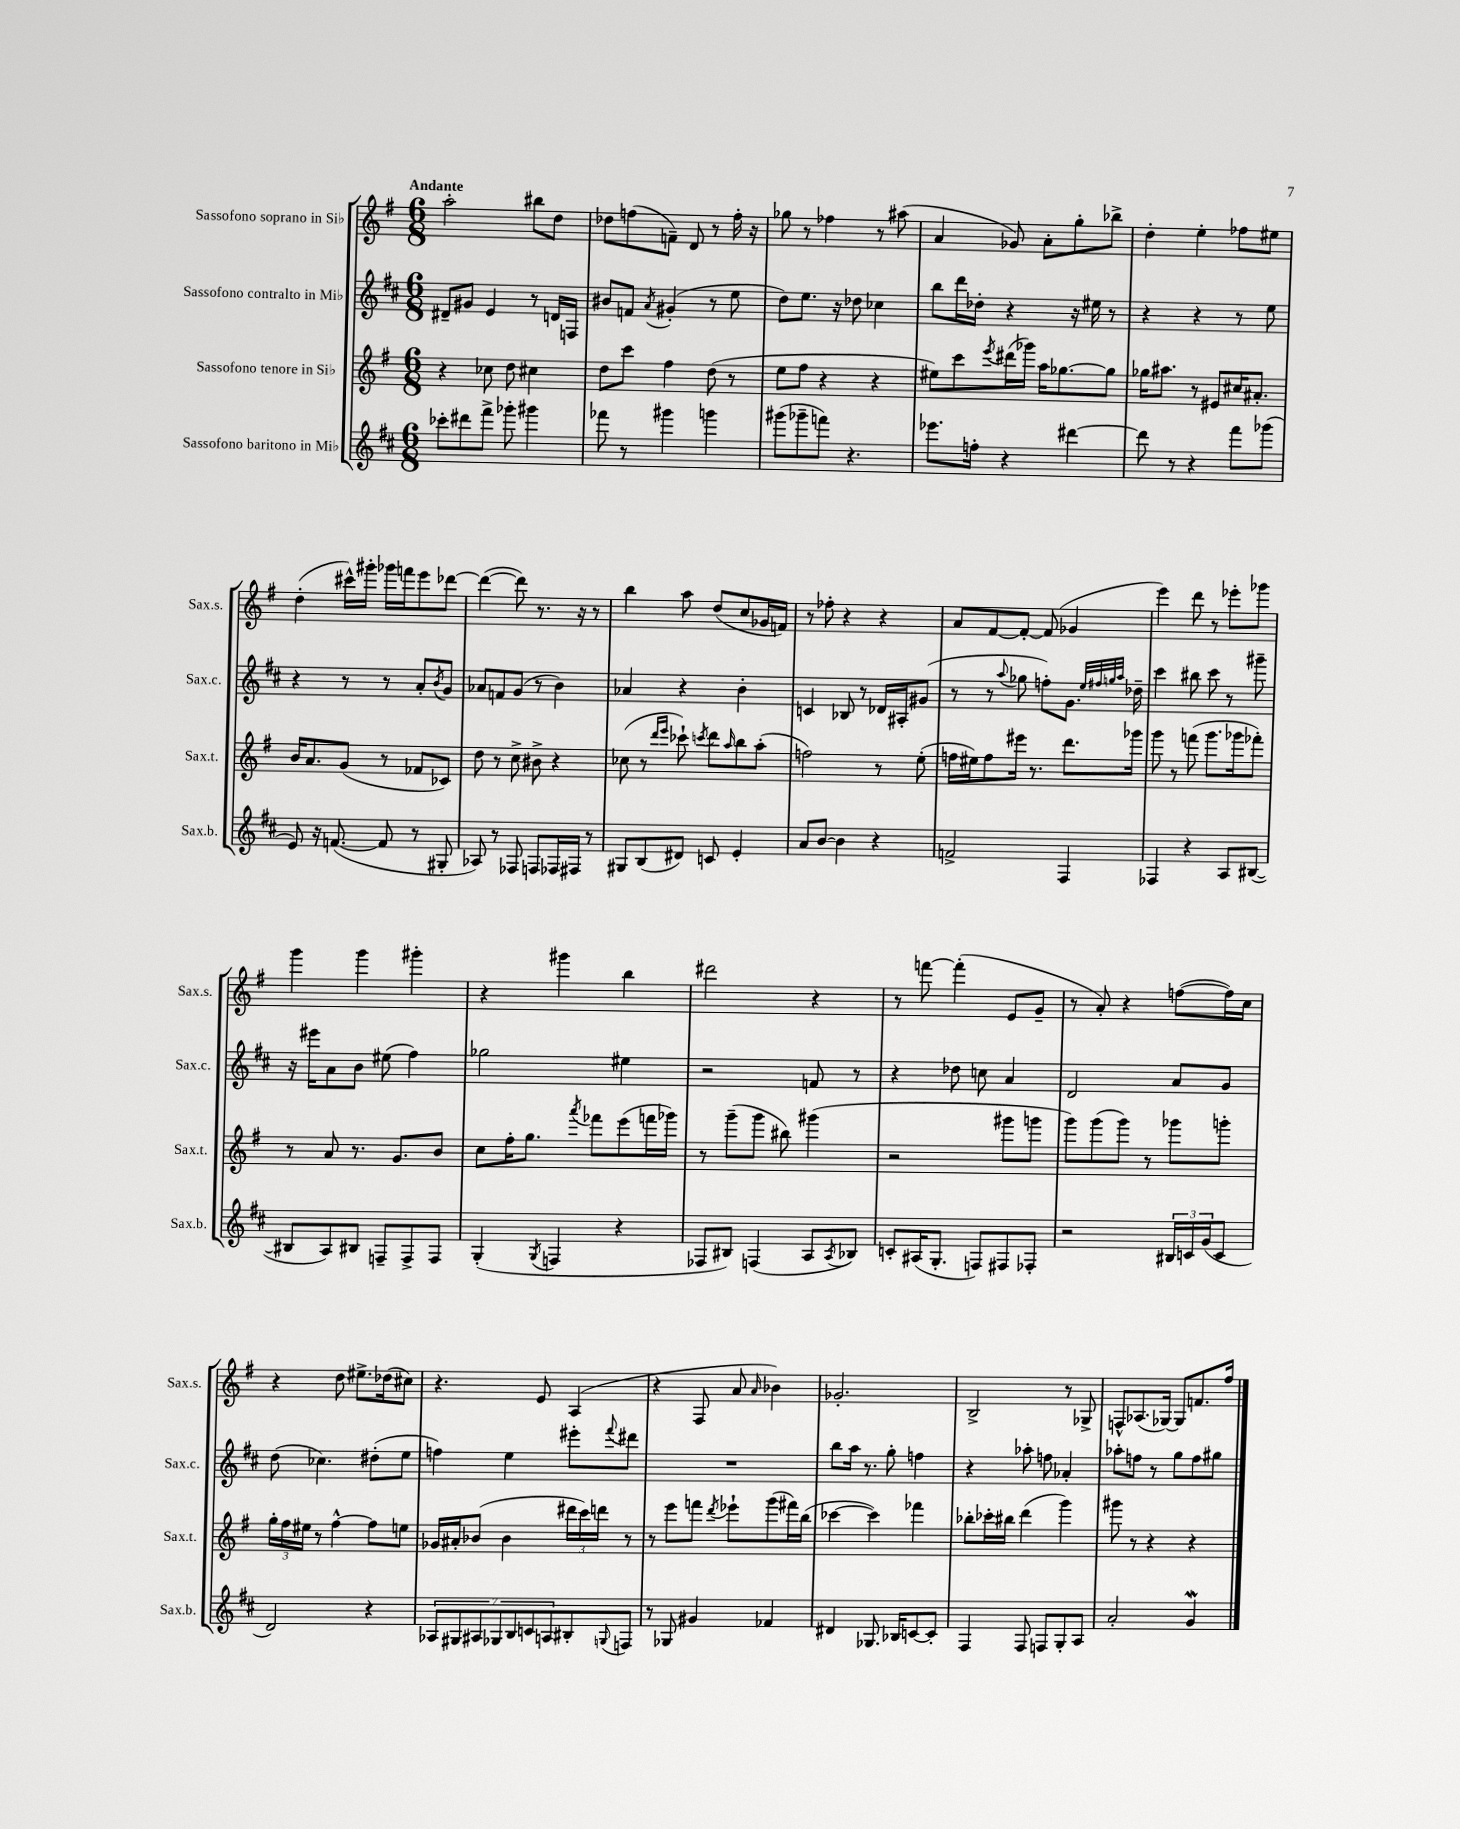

**kern	**kern	**kern	**kern
*staff4	*staff3	*staff2	*staff1
*clefG2	*clefG2	*clefG2	*clefG2
*k[f#c#]	*k[f#]	*k[f#c#]	*k[f#]
*M6/8	*M6/8	*M6/8	*M6/8
8ccc-'	4r	8d#~	2aa'
8ddd#	.	8g#	.
8fff#^	8cc-	4e	.
8ggg-'	8dd	.	.
4ggg#	4cc#	8r	8bb#
.	.	16d	8dd
.	.	16F	.
=	=	=	=
8fff-	8dd	8b#	8dd-
8r	8ccc	8f	(8ff
.	.	8qa	.
4ggg#	4ff#	(4g#'	8f~)
.	.	.	8d
4ggg	(8dd	8r	8r
.	8r	8ee	16ff'
.	.	.	16r
=	=	=	=
(8ggg#	8ee	8dd)	8gg-
8ggg-~	8ff#	8.ee	8r
8fff)	4r	.	4ff-
.	.	16r	.
4.r	.	8dd-	.
.	4r	4cc-	8r
.	.	.	(8aa#
=	=	=	=
8.eee-	8ee#)	8bb	4a
.	8ccc	16ddd	.
16ff'	.	16dd-'	.
.	8qeee	.	.
4r	(16ddd#	4r	8g-)
.	16ggg-)	.	.
.	16aa	.	8a'
.	[8.gg-	.	.
[4ddd#	.	16r	8gg'
.	.	16ee#	.
.	8gg-]	8r	8bb-^
=	=	=	=
8ddd#]	16gg-	4r	4dd'
.	8.aa#	.	.
8r	.	.	.
4r	8r	4r	4ee'
.	8e#	.	.
8fff#	16cc#	8r	8ff-
.	8.a#'	.	.
(8ggg-	.	8ee	8ee#
=	=	=	=
8e)	16b	4r	(4dd'
.	8.a	.	.
16r	.	.	.
([8.f	.	.	.
.	(8g	8r	16ccc#^^)
.	.	.	16ggg#'
8f]	8r	8r	16ggg-
.	.	.	16fff
8r	8f-	8a'	8eee
.	.	8qb	.
8G#'	8c-)	8g	[8ddd-
=	=	=	=
8A-)	8dd	8a-	(4ddd-_
8r	8r	8f	.
8F-	8cc^	(8g	8ddd-])
8F	8b#^	8r	8.r
16F-	4r	4b)	.
16F#	.	.	16r
8r	.	.	8r
=	=	=	=
8G#	(8cc-	4a-	4bb
(8B	8r	.	.
.	16qqddd	.	.
.	16qqeee	.	.
8d#)	8ccc-`)	4r	8aa
.	8qccc	.	.
8c	8ddd	.	(8dd
.	16qqaa	.	.
4e'	8bb	4b'	8cc
.	(8aa'	.	16g-
.	.	.	16f)
=	=	=	=
8a	2ff)	4c	8r
[8b	.	.	8ff-'
4b]	.	8B-	4r
.	.	8r	.
4r	8r	16d-	4r
.	.	16A#'	.
.	(8ee'	(8g#	.
=	=	=	=
2f^	16ff	8r	8a
.	16ee#)	.	.
.	8ff	8r	[8f#
.	.	8qqaa	.
.	16eee#	8gg-	8f#'_
.	8.r	.	.
.	.	8ff')	(8f#]
4F#	8.ddd	8.g	4g-
.	.	32qqee	.
.	.	32qqff#	.
.	.	32qqgg	.
.	.	32qqaa	.
.	16ggg-	16dd-~	.
=	=	=	=
4F-	8ggg	4ccc#	4eee)
.	8r	.	.
4r	(8fff	8bb#	8ddd
.	8.ggg	8ccc#	8r
8A	.	8r	8eee-'
.	16ggg-	.	.
([8B#	8fff-')	8ggg#~	8ggg-
=	=	=	=
8B#]	8r	16r	4ggg
.	.	16eee#	.
8A)	8a	8a	.
8B#	8.r	8b	4ggg
8F~	.	(8ee#	.
.	8.g	.	.
8F^	.	4ff#)	4ggg#'
8F	8b	.	.
=	=	=	=
(4G'	8cc	2gg-	4r
.	16ff#'	.	.
.	8.gg	.	.
8qG	.	.	.
4F	.	.	4ggg#
.	8qaaa	.	.
.	8fff-	.	.
4r	(8eee	4ee#	4bb
.	16fff	.	.
.	16ggg-)	.	.
=	=	=	=
8F-	8r	2r	2ddd#
8B#)	(8ggg~	.	.
(4F	8ggg	.	.
.	8bb#)	.	.
8A	(4ggg#	8f	4r
8qA	.	.	.
8B-)	.	8r	.
=	=	=	=
8c'	2r	4r	8r
(16A#	.	.	[8fff
8.G'	.	.	.
.	.	8dd-	(4fff']
8F)	.	8cc	.
8F#	8ggg#	4a	8e
8F-'	8ggg	.	8g~
=	=	=	=
2r	8ggg)	2d	8r
.	(8ggg	.	8a')
.	8ggg)	.	4r
.	8r	.	.
24B#	8ggg-	8a	([8ff
24c	.	.	.
(24g	.	.	.
8c	8ggg'	8g	16ff])
.	.	.	16cc
=	=	=	=
2d)	24gg'	(8dd	4r
.	24ff#	.	.
.	24ee#	.	.
.	8r	4.cc-)	.
.	[4ff#^^	.	8dd
.	.	.	8.ee#^
4r	8ff#]	(8dd#'	.
.	.	.	(16dd-
.	8ee	8ee	8cc#)
=	=	=	=
14A-	16g-	4ff)	4.r
.	16a#'	.	.
14G#	.	.	.
.	(8b-	.	.
14A#	.	.	.
14G-	.	.	.
.	4b-	4ee	.
14B	.	.	.
14c	.	.	.
.	.	.	8e
14A	.	.	.
8B#'	24ddd#	8eee#'	(4A
.	24ccc)	.	.
.	24ddd	.	.
8qqG	.	8qqfff#	.
8F	8r	8ddd#	.
=	=	=	=
8r	8r	2.r	4r
8G-	8eee	.	.
4g#	8fff	.	8F#
.	8qddd	.	.
.	8eee-`	.	8a
.	.	.	16qqa
4f-	(8ggg	.	4b-)
.	16fff#)	.	.
.	(16bb	.	.
=	=	=	=
4d#	[4ccc-	8bb	2.g-'
.	.	16aa	.
.	.	8.r	.
8.G-	4ccc-])	.	.
.	.	8gg'	.
16B-	.	.	.
[8c	4fff-	4ff	.
8c']	.	.	.
=	=	=	=
4F#	8bb-'	4r	2B^
.	16ccc-'	.	.
.	16bb#	.	.
8F#	(4ddd	8aa-'	.
8F	.	8ff	.
8G'	4ggg)	4a-'	8r
8A	.	.	8G-^
=	=	=	=
2a'	8ggg#	8aa-'	8F^^
.	8r	8ff	(8.A-
.	4r	8r	.
.	.	.	[16G-)
.	.	8gg	8G-]
4g	4r	8ff	8.f
.	.	8gg#	.
.	.	.	16ff#
==	==	==	==
*-	*-	*-	*-
